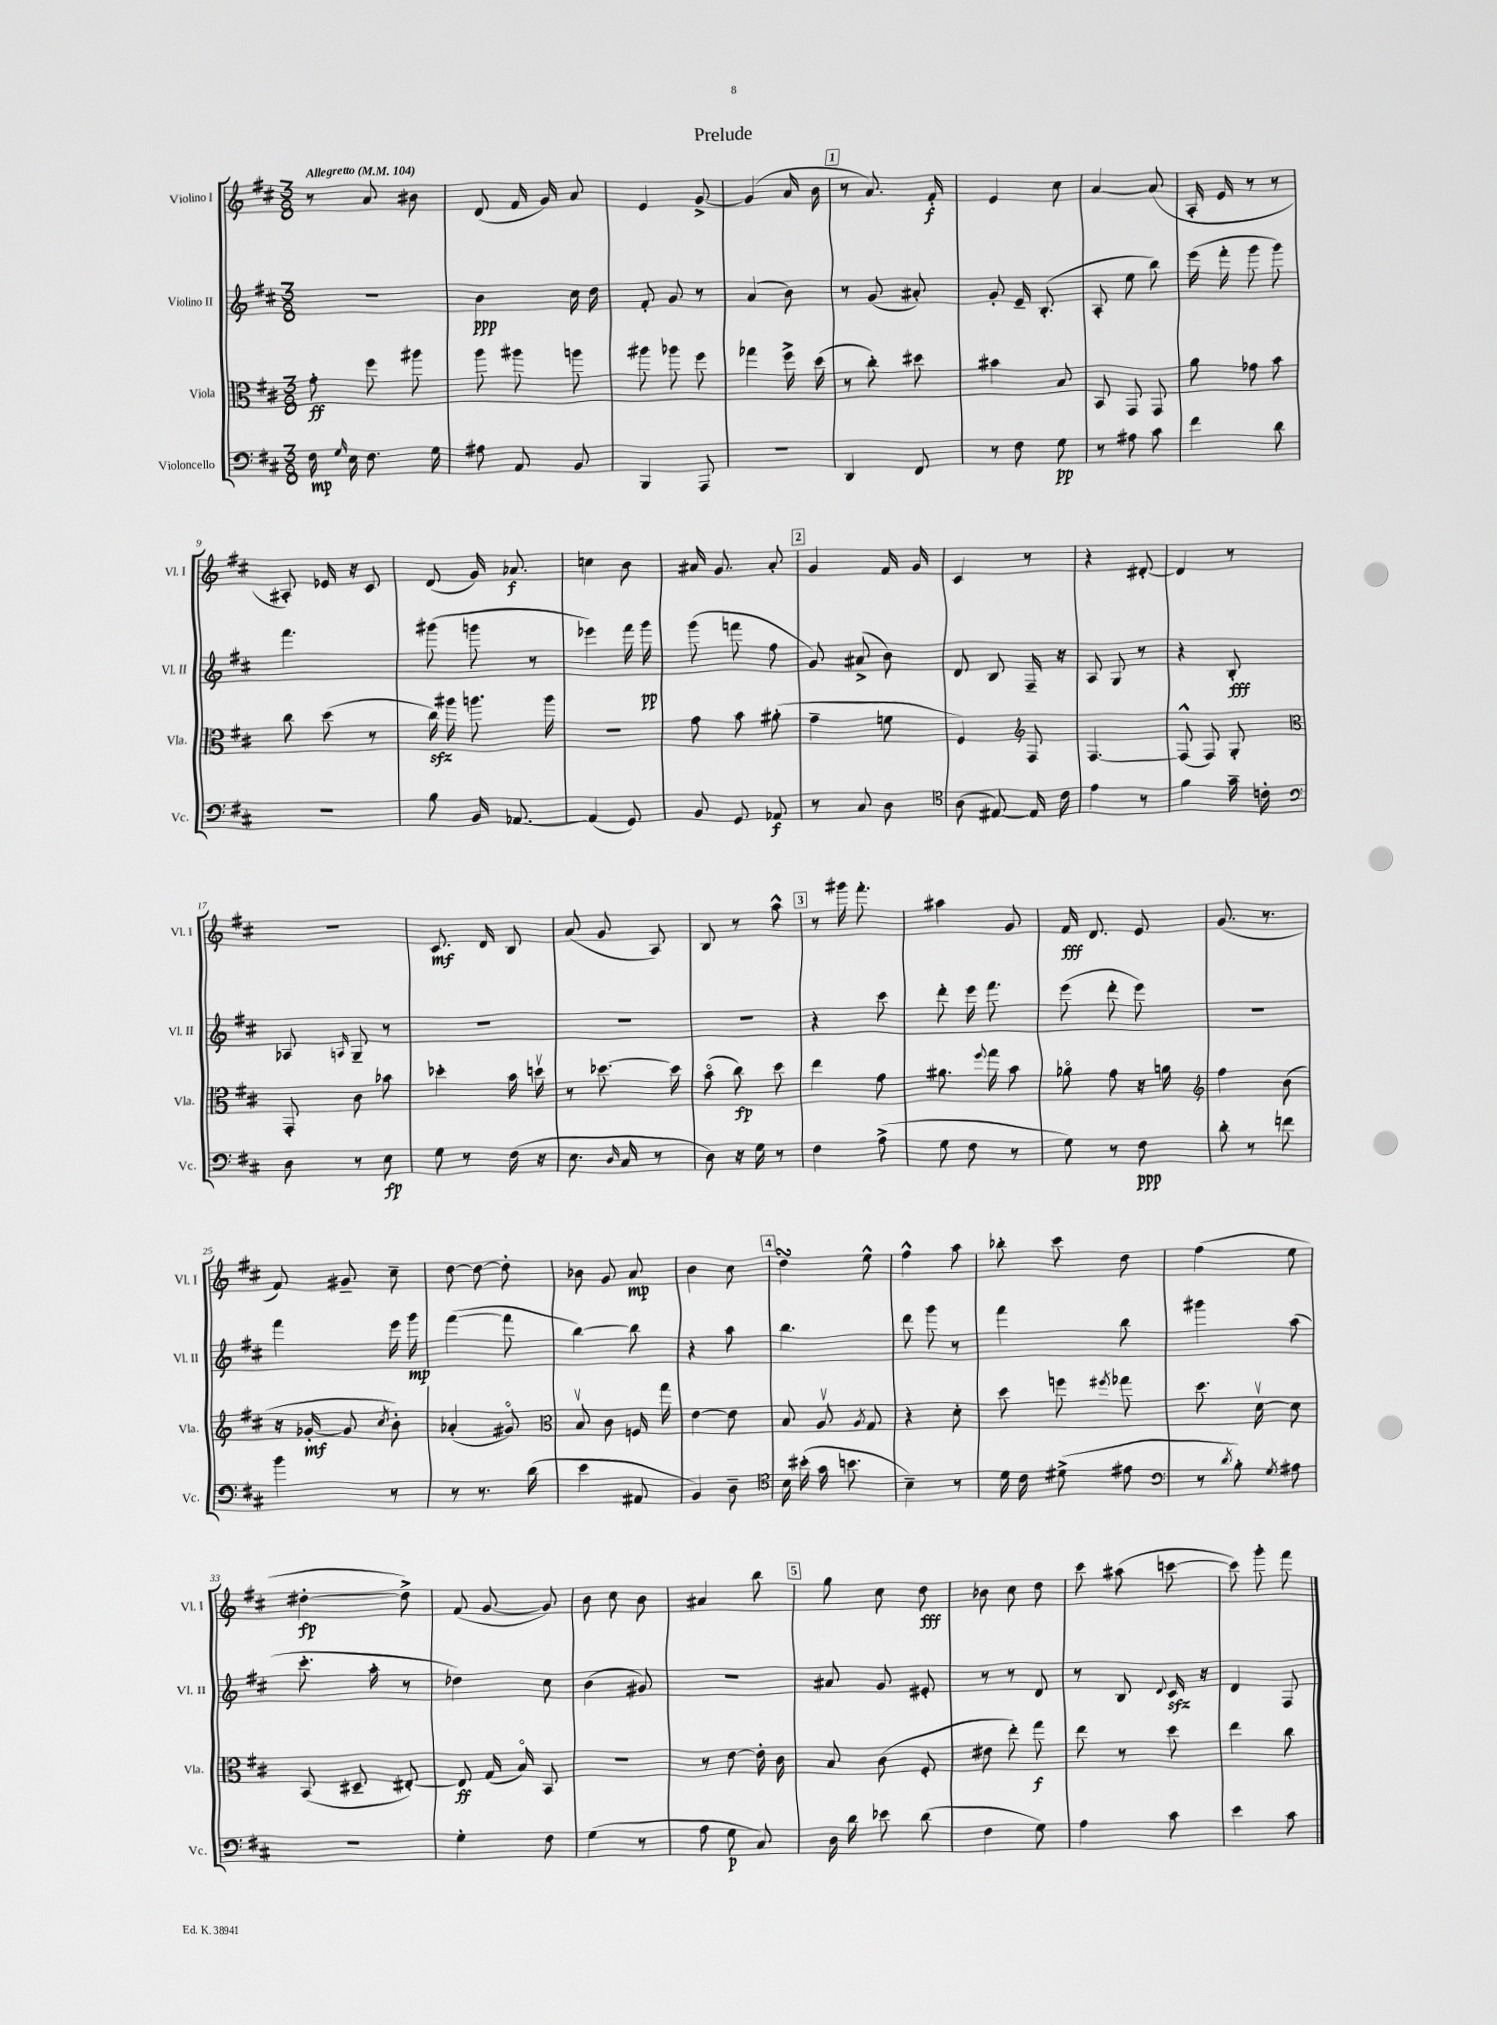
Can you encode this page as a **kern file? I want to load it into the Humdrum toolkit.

**kern	**dynam	**kern	**dynam	**kern	**dynam	**kern	**dynam
*part4	*part4	*part3	*part3	*part2	*part2	*part1	*part1
*staff4	*staff4	*staff3	*staff3	*staff2	*staff2	*staff1	*staff1
*I"Violoncello	*	*I"Viola	*	*I"Violino II	*	*I"Violino I	*
*I'Vc.	*	*I'Vla.	*	*I'Vl. II	*	*I'Vl. I	*
*clefF4	*	*clefC3	*	*clefG2	*	*clefG2	*
*k[f#c#]	*	*k[f#c#]	*	*k[f#c#]	*	*k[f#c#]	*
*M3/8	*	*M3/8	*	*M3/8	*	*M3/8	*
*MM104	*	*MM104	*	*MM104	*	*MM104	*
=1	=1	=1	=1	=1	=1	=1	=1
!	!	!	!	!	!	!LO:TX:a:B:t=Allegretto	!
16F#\	mp	8g'\	ff	4.r	.	8r	.
16qqG/	.	.	.	.	.	.	.
16E\	.	.	.	.	.	.	.
8.F#\	.	8ff#\	.	.	.	8a/	.
.	.	8aa#X\	.	.	.	8b#X\	.
16G\	.	.	.	.	.	.	.
=2	=2	=2	=2	=2	=2	=2	=2
8A#X\	.	8aa\	.	4b\	ppp	(8d/	.
8AA/	.	8aa#X\	.	.	.	16f#/	.
.	.	.	.	.	.	16g/)	.
8BB/	.	8aan\	.	16cc#\	.	8a/	.
.	.	.	.	16dd\	.	.	.
=3	=3	=3	=3	=3	=3	=3	=3
4BBB/	.	8aa#X\	.	8f#'/	.	4e/	.
.	.	8aa-X\	.	8g/	.	.	.
8AAA/	.	8ff#\	.	8r	.	[8g^/	.
=4	=4	=4	=4	=4	=4	=4	=4
4.r	.	4gg-X\	.	(4a/	.	(4g/]	.
.	.	16ff#^\	.	8b\)	.	16a/	.
.	.	(16dd\	.	.	.	16b\	.
!!LO:REH:place=s1:t=1
=5	=5	=5	=5	=5	=5	=5	=5
4DD/	.	8r	.	8r	.	8r	.
.	.	8cc#'\)	.	(8g/	.	8.a/)	.
8FF#/	.	8dd#X\	.	8a#X'/)	.	.	.
.	.	.	.	.	.	16f#'/	f
=6	=6	=6	=6	=6	=6	=6	=6
8r	.	4b#X\	.	8g'/	.	4e/	.
8F#\	.	.	.	16e~/	.	.	.
.	.	.	.	(8.B'/	.	.	.
8G\	pp	8B/	.	.	.	8cc#\	.
=7	=7	=7	=7	=7	=7	=7	=7
8r	.	8BB/	.	8A'/	.	[4a/	.
8A#X\	.	8GG/	.	8ee\	.	.	.
8c#\	.	8GG/	.	8bb\)	.	(8a/]	.
=8	=8	=8	=8	=8	=8	=8	=8
4f#\	.	8a\	.	(16eee\	.	16A'/	.
.	.	.	.	16fff#'\	.	16e/	.
.	.	8g-X\	.	8ggg\	.	8r	.
8d\	.	8b\	.	8ggg\)	.	8r	.
!!LO:LB:g=z
=9	=9	=9	=9	=9	=9	=9	=9
4.r	.	8cc#\	.	4.fff#\	.	8A#X'/)	.
.	.	(8dd\	.	.	.	16e-X/	.
.	.	.	.	.	.	16r	.
.	.	8r	.	.	.	8c#/	.
=10	=10	=10	=10	=10	=10	=10	=10
8B\	.	16cc#zz\)	.	(8ggg#X\	.	(8d/	.
.	.	16aa#X\	.	.	.	.	.
16BB/	.	8.aan\	.	8gggn\	.	16g/)	.
[8.AA-X/	.	.	.	.	.	8.a-X/	f
.	.	.	.	8r	.	.	.
.	.	16aa\	.	.	.	.	.
=11	=11	=11	=11	=11	=11	=11	=11
(4AA-/]	.	4.r	.	4eee-X\)	.	4ccn\	.
8GG/)	.	.	.	16fff#\	.	8b\	.
.	.	.	.	16ggg\	pp	.	.
=12	=12	=12	=12	=12	=12	=12	=12
8BB/	.	8g\	.	(8ggg\	.	16a#X/	.
.	.	.	.	.	.	8.g/	.
8GG/	.	8b\	.	8fffn\	.	.	.
8AA-X/	f	(8a#X'\	.	8ff#\	.	8a#'/	.
!!LO:REH:place=s1:t=2
=13	=13	=13	=13	=13	=13	=13	=13
8r	.	4g~\	.	8g/)	.	4g/	.
8C#/	.	.	.	(8a#X^/	.	.	.
8D\	.	8fn\	.	8b\)	.	16f#/	.
.	.	.	.	.	.	16g/	.
=14	=14	=14	=14	=14	=14	=14	=14
*clefC4	*	*	*	*	*	*	*
(8A\	.	4F#/)	.	8d/	.	4c#/	.
[8E#X/)	.	.	.	8B/	.	.	.
*	*	*clefG2	*	*	*	*	*
16E#/]	.	8F#/	.	16F#~/	.	8r	.
16c#\	.	.	.	16r	.	.	.
=15	=15	=15	=15	=15	=15	=15	=15
4e\	.	[4.F#/	.	8A/	.	4r	.
.	.	.	.	8G/	.	.	.
8r	.	.	.	8r	.	[8d#X'/	.
=16	=16	=16	=16	=16	=16	=16	=16
4f#\	.	(8F#^^/]	.	4r	.	4d#/]	.
.	.	8F#/)	.	.	.	.	.
16g~\	.	8G'/	.	8B'/	fff	8r	.
16cn'\	.	.	.	.	.	.	.
!!LO:LB:g=z
=17	=17	=17	=17	=17	=17	=17	=17
*clefF4	*	*clefC3	*	*	*	*	*
8D\	.	8GG'/	.	8A-X/	.	4.r	.
.	.	.	.	16qqAn/	.	.	.
8r	.	8c#\	.	8G~/	.	.	.
8E\	fp	8b-X\	.	8r	.	.	.
=18	=18	=18	=18	=18	=18	=18	=18
8G\	.	4dd-X'\	.	4.r	.	8.c#/	mf
8r	.	.	.	.	.	.	.
.	.	.	.	.	.	16d/	.
(16F#\	.	16b\	.	.	.	8B/	.
16r	.	16ddnv\	.	.	.	.	.
=19	=19	=19	=19	=19	=19	=19	=19
8.E\	.	8r	.	4.r	.	(8a/	.
.	.	[8.dd-X\	.	.	.	8g/	.
16qqD/	.	.	.	.	.	.	.
16C#/	.	.	.	.	.	.	.
8r	.	.	.	.	.	8A/)	.
.	.	16dd-\]	.	.	.	.	.
=20	=20	=20	=20	=20	=20	=20	=20
8D\)	.	(8b\	.	4.r	.	8B/	.
16r	.	8cc#\)	fp	.	.	8r	.
16G\	.	.	.	.	.	.	.
8r	.	8dd\	.	.	.	8aa^^\	.
!!LO:REH:place=s1:t=3
=21	=21	=21	=21	=21	=21	=21	=21
4F#\	.	4ee\	.	4r	.	8r	.
.	.	.	.	.	.	16ggg#X\	.
.	.	.	.	.	.	8.fff#'\	.
(8A^\	.	8g\	.	8ccc#\	.	.	.
=22	=22	=22	=22	=22	=22	=22	=22
8G\	.	8.a#X\	.	8ddd'\	.	4aa#X\	.
8F#\	.	.	.	16eee\	.	.	.
.	.	8qqff#/	.	.	.	.	.
.	.	16gg\	.	8.fff#\	.	.	.
8r	.	8b\	.	.	.	8g/	.
=23	=23	=23	=23	=23	=23	=23	=23
8G\)	.	8a-X\	.	(8eee\	.	16f#/	fff
.	.	.	.	.	.	8.d/	.
8r	.	8g\	.	8ddd'\	.	.	.
8F#\	ppp	16r	.	8eee\)	.	8e/	.
.	.	16an\	.	.	.	.	.
=24	=24	=24	=24	=24	=24	=24	=24
*	*	*clefG2	*	*	*	*	*
8d'\	.	4ff#\	.	4.r	.	(8.g/	.
8r	.	.	.	.	.	.	.
.	.	.	.	.	.	8.r	.
8fn\	.	(8b\	.	.	.	.	.
!!LO:LB:g=z
=25	=25	=25	=25	=25	=25	=25	=25
4b\	.	16r	.	4fff#\	.	8f#/)	.
.	.	[16g-X'/	mf	.	.	.	.
.	.	8g-/]	.	.	.	8g#X~/	.
.	.	8qcc#/	.	.	.	.	.
8r	.	8b'\)	.	16eee\	.	8cc#~\	.
.	.	.	.	16ggg\	mp	.	.
=26	=26	=26	=26	=26	=26	=26	=26
8r	.	(4a-X'/	.	([4fff#\	.	[8dd\	.
8.r	.	.	.	.	.	8dd\_	.
.	.	8g#X/)	.	8fff#\]	.	8dd'\]	.
(16d\	.	.	.	.	.	.	.
=27	=27	=27	=27	=27	=27	=27	=27
*	*	*clefC3	*	*	*	*	*
4e\	.	8Bv/	.	[4bb\)	.	8b-X\	.
.	.	8c#\	.	.	.	8g/	.
8AA#X/	.	16Fn/	.	8bb\]	.	8a/	mp
.	.	16gg\	.	.	.	.	.
=28	=28	=28	=28	=28	=28	=28	=28
4BB/)	.	[4e\	.	4r	.	4b\	.
8D~\	.	8e\]	.	8aa\	.	8cc#\	.
!!LO:REH:place=s1:t=4
=29	=29	=29	=29	=29	=29	=29	=29
*clefC4	*	*	*	*	*	*	*
16B\	.	8B/	.	4.bb\	.	4ddsSSs\	.
(16b#X'\	.	.	.	.	.	.	.
16g\	.	8Av/	.	.	.	.	.
8.bn\	.	.	.	.	.	.	.
.	.	8qA/	.	.	.	.	.
.	.	8G/	.	.	.	8ee^^\	.
=30	=30	=30	=30	=30	=30	=30	=30
4B~\)	.	4r	.	8ddd\	.	4ff#^^\	.
.	.	.	.	8ggg\	.	.	.
8r	.	8d'\	.	8r	.	8aa\	.
=31	=31	=31	=31	=31	=31	=31	=31
16d\	.	8dd\	.	4fff#\	.	8bb-X'\	.
16c#\	.	.	.	.	.	.	.
(8d#X^\	.	8ffn\	.	.	.	8ccc#\	.
.	.	8qff#X/	.	.	.	.	.
8e#X\	.	8gg-X\	.	8bb\	.	8dd\	.
=32	=32	=32	=32	=32	=32	=32	=32
*clefF4	*	*	*	*	*	*	*
8r	.	8.dd\	.	4ggg#X\	.	(4ff#\	.
8qd/	.	.	.	.	.	.	.
8B'\)	.	.	.	.	.	.	.
.	.	[16dv\	.	.	.	.	.
8qG/	.	.	.	.	.	.	.
8A#X\	.	8d\]	.	(8aa\	.	8ee\	.
!!LO:LB:g=z
=33	=33	=33	=33	=33	=33	=33	=33
4.r	.	(8BB/	.	8.ccc#'\	.	[4dd#X'\	fp
.	.	8D#X~/	.	.	.	.	.
.	.	.	.	16aa'\	.	.	.
.	.	[8E#X'/)	.	8r	.	8dd#^\])	.
=34	=34	=34	=34	=34	=34	=34	=34
4G'\	.	8E#/]	ff	4dd-X\)	.	(8f#/	.
.	.	(16G/	.	.	.	[8g/	.
.	.	16B/)	.	.	.	.	.
8F#\	.	8BB/	.	8cc#\	.	8g/])	.
=35	=35	=35	=35	=35	=35	=35	=35
(4G\	.	4.r	.	(4b\	.	8b\	.
.	.	.	.	.	.	8cc#\	.
8r	.	.	.	8g#X/)	.	8b\	.
=36	=36	=36	=36	=36	=36	=36	=36
8A\	.	8r	.	4.r	.	4a#X/	.
8G\	p	[8e\	.	.	.	.	.
8C#/)	.	16e'\]	.	.	.	8bb\	.
.	.	16c#\	.	.	.	.	.
!!LO:REH:place=s1:t=5
=37	=37	=37	=37	=37	=37	=37	=37
16D\	.	8B/	.	8a#X/	.	8gg\	.
16d\	.	.	.	.	.	.	.
8e-X\	.	(8c#\	.	8g/	.	8cc#\	.
(8d\	.	8F#'/	.	8e#X'/	.	8dd\	fff
=38	=38	=38	=38	=38	=38	=38	=38
4F#\	.	8e#X\	.	8r	.	8b-X\	.
.	.	8ee'\)	.	8r	.	8cc#\	.
8G\)	.	8gg\	f	8d/	.	8dd\	.
=39	=39	=39	=39	=39	=39	=39	=39
4A\	.	8ee\	.	8r	.	8ccc#\	.
.	.	8r	.	8B/	.	(8aa#X\	.
.	.	.	.	8qqd/	.	.	.
8c#\	.	8dd\	.	16c#zz/	.	[8cccn\	.
.	.	.	.	16r	.	.	.
=40	=40	=40	=40	=40	=40	=40	=40
4e\	.	4ee\	.	4d/	.	8ccc\])	.
.	.	.	.	.	.	8ggg'\	.
8c#\	.	8cc#\	.	8F#/	.	8fff#\	.
==	==	==	==	==	==	==	==
*-	*-	*-	*-	*-	*-	*-	*-
